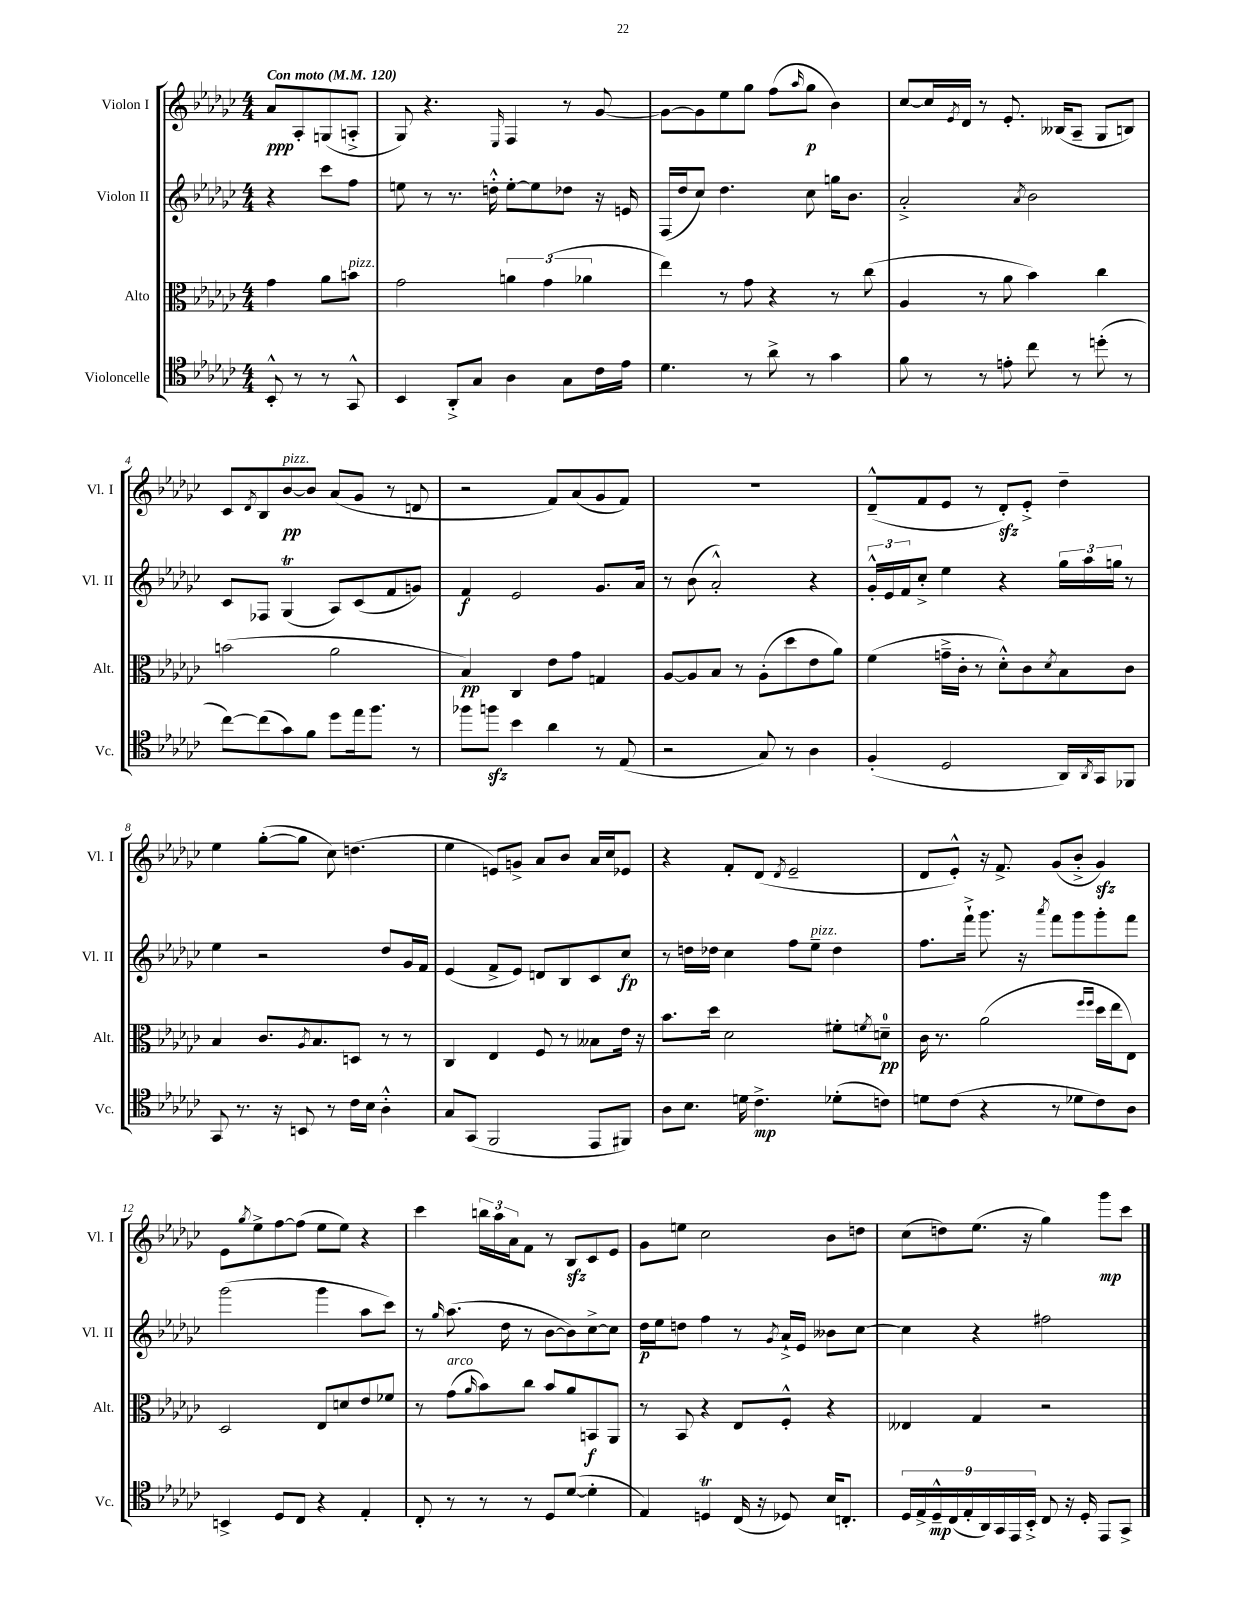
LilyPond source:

<<
\new StaffGroup <<
\new Staff = "s0" \with { instrumentName = "Violon I" shortInstrumentName = "Vl. I" } {
    \clef treble \key ges \major \numericTimeSignature \time 4/4 \partial 2 \tempo "Con moto" 4 = 120
    aes'8\ppp aes8-. g8( a8-.-> |
    ges8) r4. \grace { ees16 } f4 r8 ges'8~ |
    ges'8~ ges'8 ees''8 ges''8 f''8( \grace { aes''16 } ges''8\p bes'4) |
    ces''8~ ces''16 \acciaccatura { ees'8 } des'16 r8 ees'8.-. beses16( aes8-- ges8 b8) |
    ces'8 \acciaccatura { des'8 } bes8 bes'8~\pp^\markup { \italic "pizz." } bes'8 aes'8( ges'8 r8 d'8 |
    r2 f'8) aes'8( ges'8 f'8) |
    R1 |
    des'8---^( f'8 ees'8 r8 des'8-.\sfz) ees'8-.-> des''4-- |
    ees''4 ges''8~-.( ges''8 ces''8) d''4.( |
    ees''4 e'8) g'8-> aes'8 bes'8 aes'16 ces''16 ees'8 |
    r4 f'8-. des'8( \acciaccatura { des'8 } ees'2-- |
    des'8 ees'8-.-^) r16 f'8.-> ges'8( bes'8-.-> ges'4\sfz) |
    ees'8 \acciaccatura { ges''8 } ees''8-> f''8~ f''8( ees''8 ees''8) r4 |
    ces'''4 \tuplet 3/2 { b''16 aes''16 aes'16 } f'8 r8 bes8\sfz ces'8 ees'8 |
    ges'8 e''8 ces''2 bes'8 d''8 |
    ces''8( d''8) ees''8.( r16 ges''4) ges'''8\mp ces'''8 \bar "|." |
}
\new Staff = "s1" \with { instrumentName = "Violon II" shortInstrumentName = "Vl. II" } {
    \clef treble \key ges \major \numericTimeSignature \time 4/4 \partial 2
    r4 ces'''8 f''8 |
    e''8 r8 r8. d''16-.-^ e''8~-. e''8 des''8 r16 e'16 |
    f16( des''16 ces''8) des''4. ces''8 g''16 bes'8. |
    aes'2-.-> \acciaccatura { aes'8 } bes'2 |
    ces'8 fes8 ges4\trill( aes8) ces'8( f'8 g'8) |
    f'4\f ees'2 ges'8. aes'16 |
    r8 bes'8( aes'2-.-^) r4 |
    \tuplet 3/2 { ges'16-.-^ ees'16 f'16 } ces''8-.-> ees''4 r4 \tuplet 3/2 { ges''16 aes''16 g''16 } r8 |
    ees''4 r2 des''8 ges'16 f'16 |
    ees'4( f'8-> ees'8) d'8 bes8 ces'8 ces''8\fp |
    r8 d''16 des''16 ces''4 f''8 ees''8--^\markup { \italic "pizz." } des''4 |
    f''8. f'''16-!-> ges'''8. r16 \acciaccatura { aes'''8 } f'''8 ges'''8 ges'''8-. f'''8 |
    ges'''2( ges'''4 aes''8 ces'''8) |
    r8 \grace { ges''16 } aes''8.( des''16 r8 bes'8~ bes'8) ces''8~-> ces''8 |
    des''16\p ees''16 d''8 f''4 r8 \acciaccatura { ges'8 } aes'16-!-> ees'16 beses'8 ces''8~ |
    ces''4 r4 fis''2 \bar "|." |
}
\new Staff = "s2" \with { instrumentName = "Alto" shortInstrumentName = "Alt." } {
    \clef alto \key ges \major \numericTimeSignature \time 4/4 \partial 2
    ges'4 aes'8 b'8^\markup { \italic "pizz." } |
    ges'2 \tuplet 3/2 { a'4 ges'4( aes'4 } |
    ees''4) r8 ges'8 r4 r8 ces''8( |
    aes4 r8 aes'8 bes'4) ces''4 |
    b'2( aes'2 |
    bes4\pp) ces4 ees'8 ges'8 g4 |
    aes8~ aes8 bes8 r8 aes8-.( des''8 ees'8 aes'8) |
    f'4( g'16---> ces'16-. r8 des'8-.-^) ces'8 \acciaccatura { des'8 } bes8 ces'8 |
    bes4 ces'8. \acciaccatura { aes8 } bes8. d8 r8 r8 |
    ces4 ees4 f8 r8 beses8 ees'16 r16 |
    bes'8. des''16 des'2 fis'8-. \acciaccatura { f'8 } d'8-0--\pp |
    ces'16 r8. aes'2( \grace { f''16 f''16 } des''16 ees''16 ees8) |
    des2 ees8 d'8 ees'8 fes'8 |
    r8 ges'8^\markup { \italic "arco" }( \grace { aes'16 } bes'8) ces''8 bes'8 aes'8 b,8\f aes,8 |
    r8 bes,8 r4 ees8 f8-.-^ r4 |
    eeses4 ges4 r2 \bar "|." |
}
\new Staff = "s3" \with { instrumentName = "Violoncelle" shortInstrumentName = "Vc." } {
    \clef tenor \key ges \major \numericTimeSignature \time 4/4 \partial 2
    bes,8-.-^ r8 r8 ges,8-^ |
    bes,4 aes,8-.-> ges8 aes4 ges8 ces'16 ees'16 |
    des'4. r8 aes'8-> r8 ges'4 |
    f'8 r8 r8 e'8-. ces''8 r8 d''8-.( r8 |
    ces''8~) ces''8( ges'8) f'8 des''8 ees''16 f''8. r8 |
    fes''8 f''8\sfz bes'4 aes'4 r8 ees8( |
    r2 ges8) r8 aes4 |
    f4-.( des2 aes,16) \acciaccatura { aes,8 } ges,16 fes,8 |
    ges,8 r8. r16 b,8 r8 ces'16 bes16 aes4-.-^ |
    ges8 ges,8( f,2 ees,8 fis,8) |
    aes8 bes8. d'16 ces'4.->\mp des'8-.( c'8) |
    d'8 ces'8( r4 r8 des'8 ces'8) aes8 |
    b,4-> des8 ces8 r4 ees4-. |
    ces8-. r8 r8 r8 des8 des'8~( des'4-. |
    ees4) d4\trill ces16( r16 des8) bes16 c8.-. |
    \tuplet 9/8 { des16 ees16-> des16---^\mp ces16( ees16-. aes,16) ges,16 ees,16 bes,16-.-> } ces8 r16 des16-. ees,8 ges,8-> \bar "|." |
}
>>
>>
